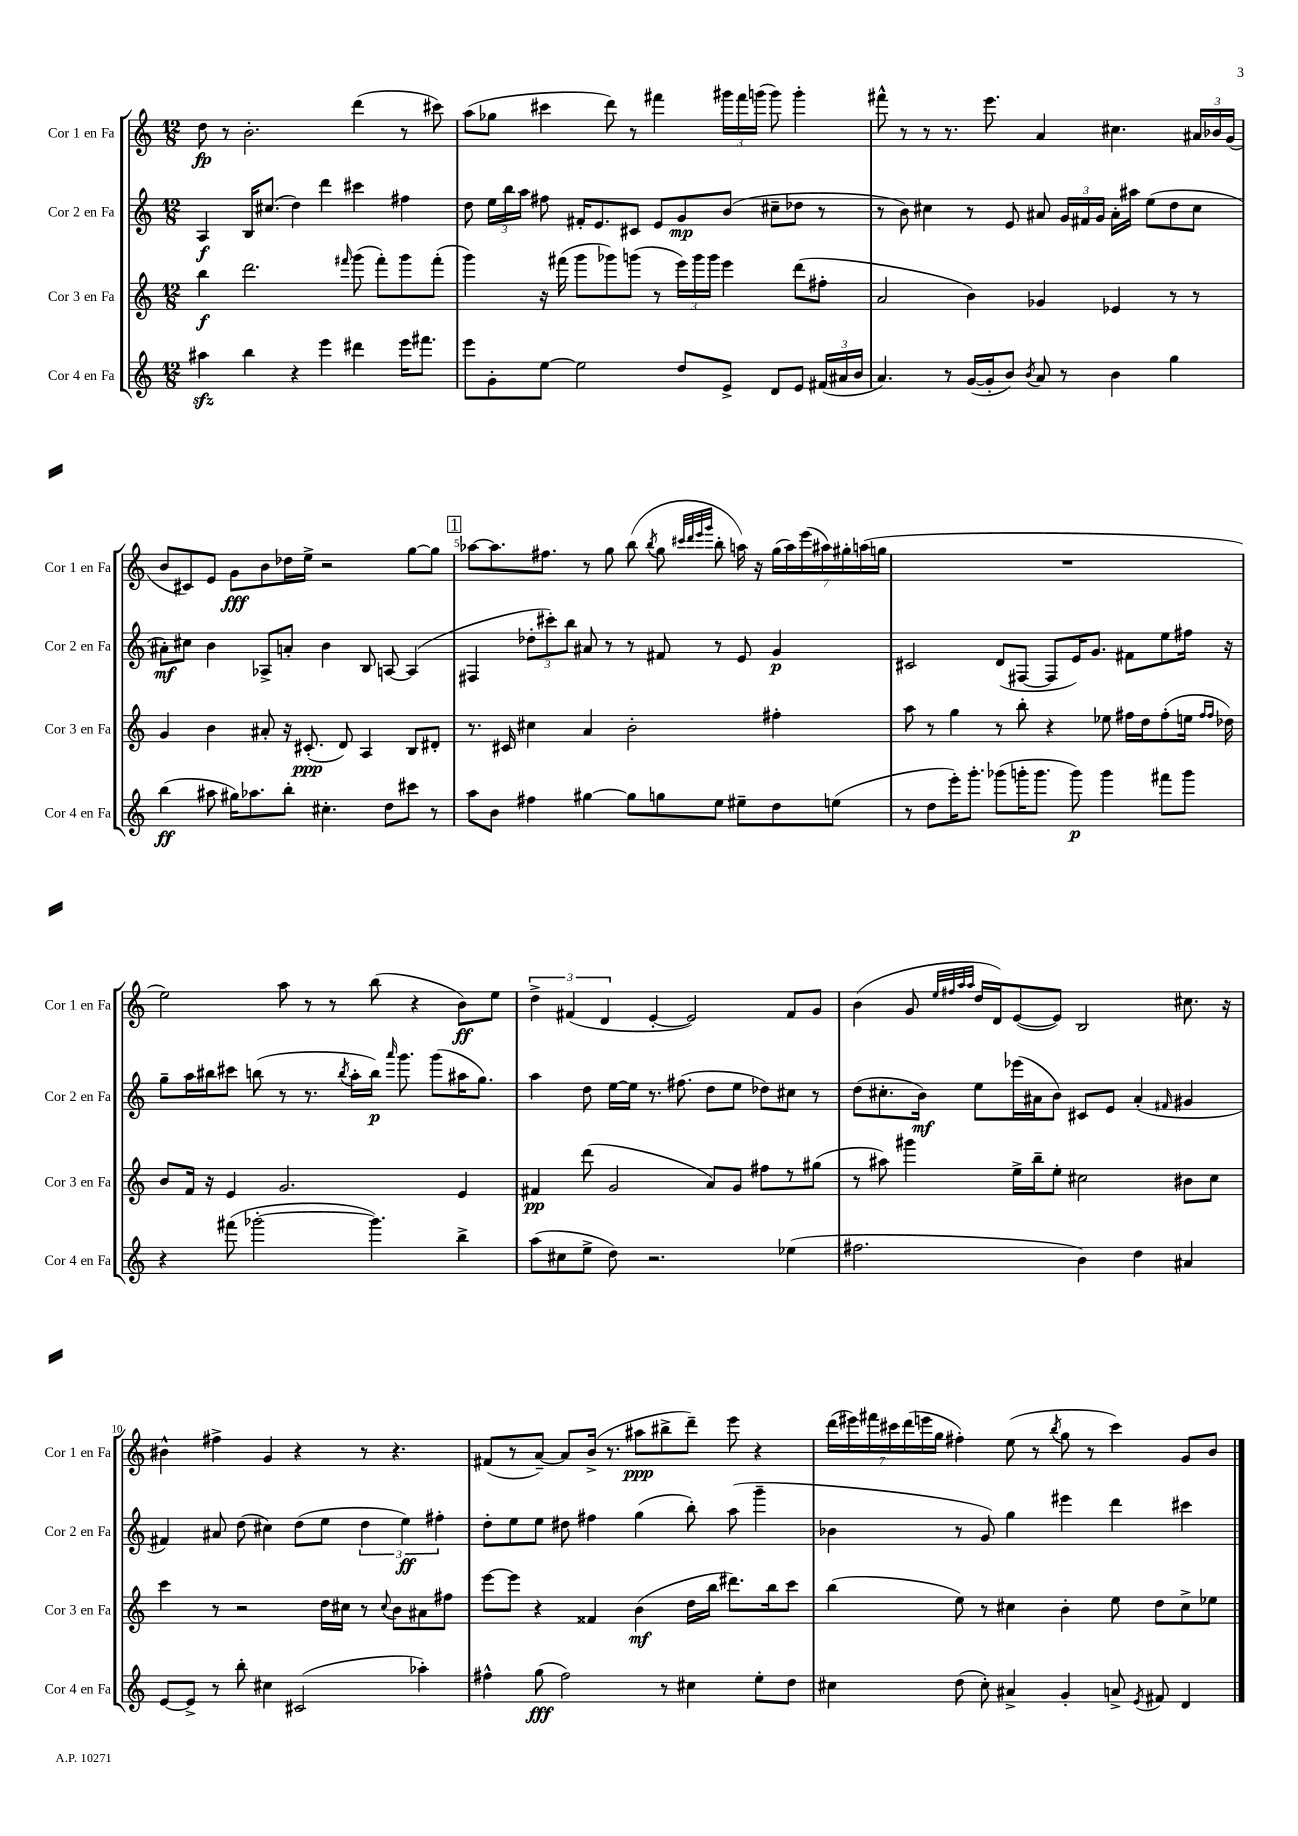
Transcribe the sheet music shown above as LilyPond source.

<<
\new StaffGroup <<
\new Staff = "s0" \with { instrumentName = "Cor 1 en Fa" shortInstrumentName = "Cor 1 en Fa" } {
    \clef treble \key c \major \numericTimeSignature \time 12/8
    \autoBeamOff d''8\fp r8 b'2.-. d'''4( r8 cis'''8) |
    a''8[( ges''8] cis'''4 d'''8) r8 fis'''4 \tuplet 3/2 { gis'''16[ fis'''16 g'''16]( } g'''8) g'''4-. |
    fis'''8-^ r8 r8 r8. e'''8. a'4 cis''4. \tuplet 3/2 { ais'16[ bes'16 g'16]( } |
    b'8[ cis'8) e'8] g'8[\fff b'8 des''16 e''16]-> r2 g''8[~ g''8] |
    \mark \markup { \box "1" } aes''8[~ aes''8. fis''8.] r8 g''8 b''8( \acciaccatura { b''8 } g''8 \grace { cis'''32[ d'''32 e'''32 g'''32] } b''8-. a''16) r16 \tuplet 7/4 { g''16[( a''16) e'''16( ais''16) gis''16-. a''16( g''16] } |
    R1. |
    e''2) a''8 r8 r8 b''8( r4 b'8[\ff) e''8] |
    \tuplet 3/2 { d''4-> fis'4( d'4 } e'4~-. e'2) fis'8[ g'8] |
    b'4( g'8 \grace { e''32[ fis''32 a''32 a''32] } d''16[ d'16) e'8~( e'8]) b2 cis''8. r16 |
    bis'4-^ fis''4-> g'4 r4 r8 r4. |
    fis'8[( r8 a'8]~--) a'8[ b'16]->( r8. ais''8[\ppp bis''8-> d'''8]--) e'''8 r4 |
    \tuplet 7/4 { d'''16[( eis'''16) fis'''16 cis'''16 d'''16( e'''16 g''16] } fis''4-.) e''8( r8 \acciaccatura { b''8 } g''8 r8 cis'''4) g'8[ b'8] \bar "|." |
}
\new Staff = "s1" \with { instrumentName = "Cor 2 en Fa" shortInstrumentName = "Cor 2 en Fa" } {
    \clef treble \key c \major \numericTimeSignature \time 12/8
    \autoBeamOff a4\f b16[ cis''8.]( d''4) d'''4 cis'''4 fis''4 |
    d''8 \tuplet 3/2 { e''16[ b''16 a''16] } fis''8 fis'16[-. e'8. cis'8] e'8[ g'8\mp b'8]( cis''8[-- des''8] r8 |
    r8 b'8) cis''4 r8 e'8 ais'8 \tuplet 3/2 { g'16[ fis'16 g'16] } ais'16[-. ais''16] e''8[( d''8 cis''8] |
    ais'8[-.\mf) cis''8] b'4 aes8[-> a'8]-. b'4 b8 a8~ a4( |
    \mark \markup { \box "1" } fis4 \tuplet 3/2 { des''8[-. cis'''8-.) b''8] } ais'8 r8 r8 fis'8 r8 e'8 g'4\p |
    cis'2 d'8[( fis8]~ fis8[ e'16) g'8.] fis'8[ e''8 fis''16] r16 |
    g''8[-- a''16 bis''16 cis'''8] b''8( r8 r8. \acciaccatura { b''8 } a''16[-. b''16]\p) \grace { a'''16 } g'''8. g'''8[( ais''16 g''8.]) |
    a''4 d''8 e''16[~ e''16] r8. fis''8.( d''8[ e''8] des''8[) cis''8] r8 |
    d''8[( cis''8.-. b'16]\mf) e''8[ ees'''16( ais'16 b'8]) cis'8[ e'8] ais'4-.( \grace { fis'16 } gis'4 |
    fis'4) ais'8 d''8( cis''4) d''8[( e''8] \tuplet 3/2 { d''4 e''4\ff) fis''4-. } |
    d''8[-. e''8 e''8] dis''8 fis''4 g''4( b''8-.) a''8( g'''4-- |
    bes'4 r8 g'8) g''4 eis'''4 d'''4 cis'''4 \bar "|." |
}
\new Staff = "s2" \with { instrumentName = "Cor 3 en Fa" shortInstrumentName = "Cor 3 en Fa" } {
    \clef treble \key c \major \numericTimeSignature \time 12/8
    \autoBeamOff b''4\f d'''2. \grace { fis'''16 } g'''8( fis'''8[-.) g'''8 fis'''8]-.( |
    g'''4) r16 fis'''16( g'''8[ ges'''8) g'''8]( r8 \tuplet 3/2 { e'''16[) g'''16 g'''16] } e'''4 d'''8[( fis''8]-. |
    a'2 b'4) ges'4 ees'4 r8 r8 |
    g'4 b'4 ais'8-. r16 cis'8.-.\ppp( d'8) a4 b8[ dis'8]-. |
    \mark \markup { \box "1" } r8. cis'16 cis''4 a'4 b'2-. fis''4-. |
    a''8 r8 g''4 r8 b''8-. r4 ees''8 fis''16[ d''16 fis''8-.( e''16] \grace { fis''16[ fis''16] } des''16) |
    b'8[ f'16] r16 e'4 g'2. e'4 |
    fis'4\pp d'''8( g'2 a'8[) g'8] fis''8[ r8 gis''8]( |
    r8 ais''8) gis'''4 e''16[-> b''16-- e''8]-. cis''2 bis'8[ cis''8] |
    c'''4 r8 r2 d''16[ cis''16] r8 \appoggiatura { cis''8 } b'8[ ais'8 fis''8] |
    e'''8[~ e'''8] r4 fisis'4 b'4\mf( d''16[ b''16] dis'''8.[) b''16 c'''8] |
    b''4( e''8) r8 cis''4 b'4-. e''8 d''8[ cis''8-> ees''8] \bar "|." |
}
\new Staff = "s3" \with { instrumentName = "Cor 4 en Fa" shortInstrumentName = "Cor 4 en Fa" } {
    \clef treble \key c \major \numericTimeSignature \time 12/8
    \autoBeamOff ais''4\sfz b''4 r4 e'''4 dis'''4 e'''16[ fis'''8.] |
    e'''8[ g'8-. e''8]~ e''2 d''8[ e'8]-> d'8[ e'8] \tuplet 3/2 { fis'16[( ais'16 b'16] } |
    a'4.) r8 g'16[~( g'16-. b'8]) \acciaccatura { b'8 } a'8 r8 b'4 g''4 |
    b''4\ff( ais''8 gis''16[) aes''8. b''8]-. cis''4.-. d''8[ cis'''8] r8 |
    \mark \markup { \box "1" } a''8[ b'8] fis''4 gis''4~ gis''8[ g''8 e''8] eis''8[-- d''8 e''8]( |
    r8 d''8[ e'''16-.) g'''8.]-. ges'''8[( g'''16-. g'''8.] g'''8\p) g'''4 fis'''8[ g'''8] |
    r4 fis'''8( ges'''2~-. ges'''4.) b''4-> |
    a''8[( cis''8 e''8]-> d''8) r2. ees''4( |
    fis''2. b'4) d''4 ais'4 |
    e'8[~ e'8]-> r8 b''8-. cis''4 cis'2( aes''4-.) |
    fis''4-^ g''8\fff( fis''2) r8 cis''4 e''8[-. d''8] |
    cis''4 d''8( cis''8-.) ais'4-> g'4-. a'8-> \acciaccatura { e'8 } fis'8 d'4 \bar "|." |
}
>>
>>
\layout { \context { \Score \override BarNumber.break-visibility = ##(#f #t #t) barNumberVisibility = #(every-nth-bar-number-visible 5) } }
